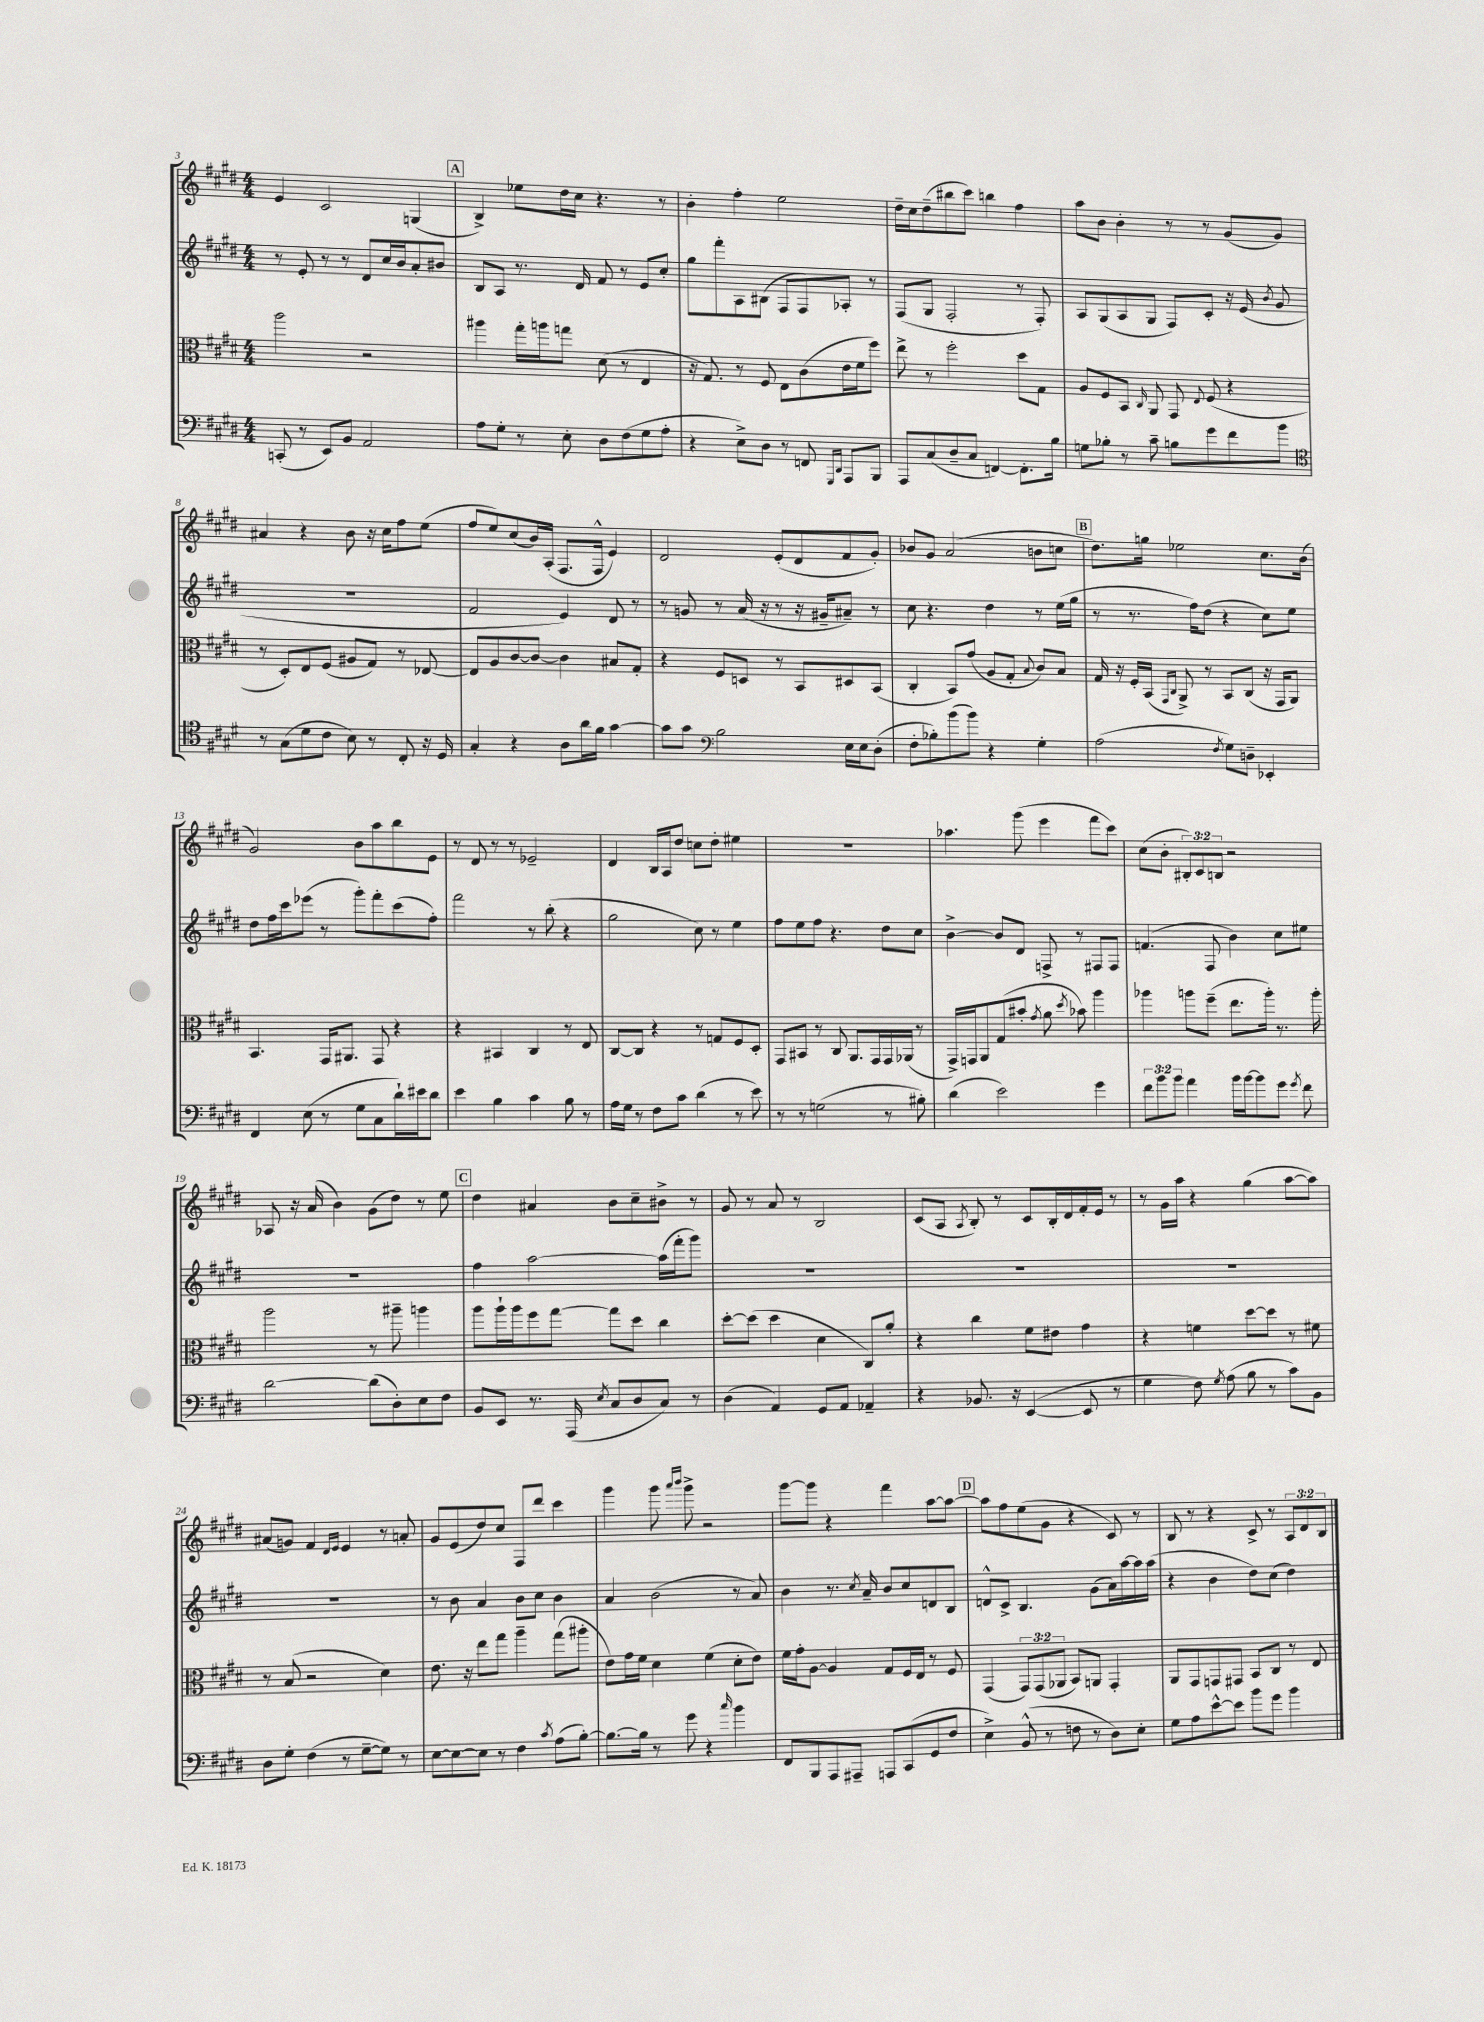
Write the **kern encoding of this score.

**kern	**kern	**kern	**kern
*part4	*part3	*part2	*part1
*staff4	*staff3	*staff2	*staff1
*clefF4	*clefC3	*clefG2	*clefG2
*k[f#c#g#d#]	*k[f#c#g#d#]	*k[f#c#g#d#]	*k[f#c#g#d#]
*M4/4	*M4/4	*M4/4	*M4/4
=3	=3	=3	=3
(8CCn'/	2aa\	8r	4e/
8r	.	8e'/	.
8EE/L)	.	8r	2c#/
8BB/J	.	8r	.
2AA/	2r	8d#/L	.
.	.	16cc#/L	.
.	.	16b/J	.
.	.	8a'/	(4Gn/
.	.	8b#X/J	.
!!LO:REH:place=s1:t=A
=4	=4	=4	=4
8A\L	4aa#X\	8B/L	4B^/)
8G#'\J	.	8A/J	.
8r	16gg#'\LL	8.r	8ee-X\L
.	16aan\J	.	.
8E'\	8ggn\J	.	16dd#\L
.	.	16d#/	16cc#\JJ
8D#\L	(8d#\	8f#/	4.r
(8F#\	8r	8r	.
8G#\	4E/	8e/L	.
8A'\J	.	8cc#'/J	8r
=5	=5	=5	=5
4r	16r	8gg#\L	4b'\
.	8.G#/)	.	.
.	.	8fff#'\	.
8E^\L)	8r	8A\	4ff#'\
8D#\J	8F#/	(8B#X\J	.
8r	8E\L	8F#/L	2ee\
8FFn/	(8c#\	8F#/)	.
16qqGGG#/LL	.	.	.
16qqDD#/JJ	.	.	.
8AAA/L	16e\L	8A-X'/J	.
.	16f#\J	.	.
8BBB/J	8ff#\J)	8r	.
=6	=6	=6	=6
8AAA/L	8ee^\	(8F#/L	16dd#~\LL
.	.	.	16cc#\J
(8C#/	8r	8G#/J	(8dd#~\
8D#~/	2ff#'\	2F#'/	8bb#X\
8C#/J	.	.	8ccc#\J)
[4FFn/)	.	.	4bbn\
8.FF'\L]	8dd#\L	8r	4ff#\
.	8G#\J	8F#'/)	.
16B\Jk	.	.	.
=7	=7	=7	=7
8Gn\L	8A/L	8A/L	8aa\L
8B-X'\J	8F#/	(8G#/	8b\J
8r	8BB/J	8A/	4b'\
.	16qqC#/	.	.
8c#~\	8AA/	8G#/J	.
8Bn\L	8GG#/	8F#/L)	8r
.	8qqE/	.	.
8g#\	(8F#/	8c#'/J	8r
8f#\	4r	16r	(8g#/L
.	.	(16e/	.
.	.	8qb/	.
8b\J	.	8g#/	8g#/J)
!!LO:LB:g=z
=8	=8	=8	=8
*clefC4	*	*	*
8r	8r	1r	4a#X/
(8G#\L	8D#'/L)	.	.
8d#\	8E/	.	4r
8c#\J	(8F#/J	.	.
8B\)	8A#X/L	.	8b\
8r	8G#/J)	.	16r
.	.	.	16cc#\KL
8C#'/	8r	.	8ff#\
16r	[8E-X/	.	(8ee\J
16D#/	.	.	.
=9	=9	=9	=9
4G#'/	8E-/L]	2f#/	8ff#/L
.	8A/	.	8ee/)
4r	[8c#/	.	(8cc#/
.	8c#/J_	.	16b/L)
.	.	.	(16A'/JJ
8A\L	4c#\]	4e/)	8.F#/L
16a\L	.	.	.
16f#\JJ	.	.	16F#^^/Jk
[4g#\	8B#X/L	8d#/	4e/)
.	8G#'/J	8r	.
=10	=10	=10	=10
8g#\L]	4r	8r	2d#/
8g#\J	.	8gn/	.
*clefF4	*	*	*
2B\	8F#/L	8r	.
.	8Dn/J	(16a/	.
.	.	16r	.
.	8r	8r	(8e'/L
.	8BB/L	16r	8d#/
.	.	16g#X~/KL	.
16E\LL	8D#X/	8a#X~/J)	8f#/
16E\J	.	.	.
(8D#'\J	(8BB/J	8r	8g#'/J)
=11	=11	=11	=11
8F#'\L	4C#'/	8cc#\	8b-X/L
8B-X'\)	.	4.r	8g#/J
(8b\	8BB/L)	.	(2a/
8b\J)	(8g#/J	.	.
4r	8A/L	4dd#\	.
.	8G#'/J	.	.
.	8qqB/	.	.
4G#'\	8c#/L)	8r	8bn\L
.	8B/J	(16ee\LL	8ccn\J
.	.	16gg#\JJ	.
!!LO:REH:place=s1:t=B
=12	=12	=12	=12
(2A\	16G#/	8r	8.dd#\L)
.	16r	.	.
.	16F#'/LL	8.r	.
.	(16BB/JJ	.	16ggn\Jk
.	16qqGG#/LL	.	.
.	16qqC#/JJ	.	.
.	8AA^/)	.	2ee-X\
.	.	16ff#\KL)	.
.	8r	(8dd#\J	.
8qF#/	.	.	.
8G#\L)	8BB/L	4r	.
8Dn~\J	(8C#/J	.	.
4EE-X'/	16r	8cc#\L)	8.cc#\L
.	16GG#/KL	.	.
.	8AA/J)	8ee\J	.
.	.	.	(16b\Jk
!!LO:LB:g=z
=13	=13	=13	=13
4FF#/	4.BB/	8dd#\L	2g#/)
.	.	16ff#\L	.
.	.	16ccc#\J	.
(8E\	.	(8eee-X\J	.
8r	16GG#/KL	8r	.
.	8.AA#X/J	.	.
8G#\L	.	8ggg#'\L)	8b\L
8C#\	8GG#/	8fff#'\	8aa\
16d#`\L)	4r	(8ccc#\	8bb\
16e#X\J	.	.	.
8d#\J	.	8ff#'\J)	8e\J
=14	=14	=14	=14
4e\	4r	2fff#\	8r
.	.	.	8d#/
4B\	4BB#X/	.	8r
.	.	.	8r
4c#\	4C#/	8r	2e-X~/
.	.	(8bb'\	.
8B\	8r	4r	.
8r	8E/	.	.
=15	=15	=15	=15
16A\LL	[8C#/L	2gg#\	4d#/
16G#\JJ	.	.	.
8r	8C#/J]	.	.
8F#\L	4r	.	16B/LL
.	.	.	16A/J
8c#\J	.	.	8dd#/J
(4d#\	8r	8cc#\)	8ccn\L
.	8Gn/L	8r	8dd#'\J
8r	8F#/	4ee\	4ee#X\
8e\)	8D#'/J	.	.
=16	=16	=16	=16
8r	8GG#/L	8ff#\L	1r
8r	8BB#X/J	8ee\	.
(2Gn\	8r	8ff#\J	.
.	8C#/	4.r	.
.	8.AA/L	.	.
.	16GG#/L	.	.
8r	16GG#/	8dd#\L	.
.	(16AA-X/JJ	.	.
8B#X'\)	8r	8cc#\J	.
=17	=17	=17	=17
(4d#\	16GG#^/LL)	[4b^\	4.aa-X\
.	16GGn/J	.	.
.	8AA/	.	.
2e\)	(8G#/	8b/L]	.
.	8b#X'/J	8d#/J	(8ggg#\
.	8qg#/	.	.
.	8a\	8Fn^/	4eee\
.	8qdd#/	.	.
.	8b-X\)	8r	.
4g#\	4aa\	8F#X/L	8fff#\L
.	.	8F#/J	8ccc#\J)
=18	=18	=18	=18
12f#\L	4aa-X\	(4.fn/	(8cc#\L
12b\	.	.	.
.	.	.	8b'\J
12b\J	.	.	.
4a\	8aan\L	.	12B#X'/L)
.	.	.	12c#/
.	(8ff#~\J	8F#/	.
.	.	.	12Bn/J
16b\LL	8.ee\L	4b\)	2r
[16b\J	.	.	.
8b\]	.	.	.
.	16aa'\Jk)	.	.
8g#\J	8.r	8cc#\L	.
8qg#/	.	.	.
8f#\	.	8ee#X\J	.
.	16aa'\	.	.
!!LO:LB:g=z
=19	=19	=19	=19
[2d#\	2aa\	1r	8A-X/
.	.	.	16r
.	.	.	(16a/
.	.	.	4b\)
(8d#\L]	8r	.	(8g#\L
8D#'\)	8aa#X~\	.	8dd#\J)
8E\	4aan\	.	8r
8F#\J	.	.	8ee\
!!LO:REH:place=s1:t=C
=20	=20	=20	=20
8BB/L	8aa\L	4ff#\	4dd#\
8EE/J	16aa`\L	.	.
.	16aa\J	.	.
8.r	8ff#\	[2aa\	4a#X/
.	[8gg#\J	.	.
(16AAA/	.	.	.
8qE/	.	.	.
8C#/L	8gg#\L]	.	8b\L
8D#/	8dd#\J	.	8cc#~\
8C#/J)	4cc#\	(16aa\LL]	8b#X^\J
.	.	16fff#'\J	.
8r	.	8ggg#\J)	8r
=21	=21	=21	=21
(4D#\	[8dd#'\L	1r	8g#/
.	(8dd#\J]	.	8r
4AA/)	4dd#\	.	8a/
.	.	.	8r
8GG#/L	4d#\	.	2B/
8AA/J	.	.	.
4AA-X~/	8C#/L)	.	.
.	8a'/J	.	.
=22	=22	=22	=22
4r	4r	1r	(8c#/L
.	.	.	8A/J
.	.	.	8qA/
8.BB-X/	4cc#\	.	8B'/)
.	.	.	8r
16r	.	.	.
([4EE/	8f#\L	.	8c#/L
.	8e#X\J	.	16B'/L
.	.	.	16d#/
8EE/]	4g#\	.	16f#'/
.	.	.	16e/JJ
8r	.	.	8r
=23	=23	=23	=23
4G#\	4r	1r	8r
.	.	.	16g#\LL
.	.	.	16aa\JJ
8F#\)	4fn\	.	4r
8qG#/	.	.	.
(8A\	.	.	.
8B\	[8dd#\L	.	(4gg#\
8r	8dd#\J]	.	.
8c#\L)	8r	.	[8aa\L
8BB\J	8f#X\	.	8aa\J])
!!LO:LB:g=z
=24	=24	=24	=24
8D#\L	8r	1r	(8a#X/L
8G#'\J	(8B/	.	8gn/J)
(4F#\	2r	.	4f#/
.	.	.	16qqd#/LL
.	.	.	16qqe/JJ
8r	.	.	4e/
[8G#~\L	.	.	.
8G#\J])	4d#\)	.	8r
8r	.	.	8an'/
=25	=25	=25	=25
[8E\L	8.e\	8r	8g#/L
8E\_	.	8b\	(8e/
.	16r	.	.
8E\J]	8ee\L	4a/	8dd#/)
8r	8gg#\J	.	8cc#/J
4F#\	4aa~\	8b\L	8F#/L
.	.	8cc#\J	8ddd#/J
8qc#/	.	.	.
(8A\L	(8gg#\L	4b\	4ccc#\
[8B'\J)	8aa#X'\J	.	.
=26	=26	=26	=26
8.B\L_	8e\L)	4a/	4ggg#\
.	16g#\L	.	.
16B\Jk]	16f#\JJ	.	.
8r	4d#\	(2b\	8ggg#\
.	.	.	16qqaaa/LL
.	.	.	16qqbbb/JJ
8g#\	.	.	8ggg#^\
4r	(4f#\	.	2r
16qqcc#/	.	.	.
4b\	8d#'\L	8r	.
.	8e\J)	8a/)	.
=27	=27	=27	=27
8FF#/L	16f#\LL	4b\	[8ggg#\L
.	16g#'\J	.	.
8BBB/	[8A\J	.	8ggg#\J]
8AAA/	4A/]	8.r	4r
8AAA#X~/J	.	.	.
.	.	8qcc#/	.
.	.	16a~/	.
8AAAn/L	8G#/L	8b/L	4fff#\
(8CC#/	16F#/L	8cc#/	.
.	16E/JJ	.	.
8GG#/	8r	8dn/	[8aa\L
8F#/J	8F#/	8B/J	8aa\J_
!!LO:REH:place=s1:t=D
=28	=28	=28	=28
4E^\)	(4GG#/	8dn^^/L	8aa\L]
.	.	8c#^/J	8ff#\
(8BB^^/	12GG#/L)	4.B/	(8ee\
.	(12GG#/	.	.
8r	.	.	8g#\J
.	12AA-X/J	.	.
8Fn\	8BB/L)	.	4r
8r	8AAn/J	(8g#\L	.
8D#\L)	4GG#'/	16a\L)	8c#/)
.	.	[16aa\	.
8E'\J	.	16aa\]	8r
.	.	(16aa\JJ	.
=29	=29	=29	=29
8G#\L	8AA/L	4r	8B/
8A\	8GG#/	.	8r
[8e^^\	8GGn/	4b\	4r
8e\J]	8GG#X/J	.	.
8b\L	8BB/L	8dd#\L)	8c#^/
8g#\J	8C#/J	(8cc#\J	8r
4b\	8r	4dd#\)	12A/L
.	.	.	12d#/
.	8E/	.	.
.	.	.	12B/J
==	==	==	==
*-	*-	*-	*-
